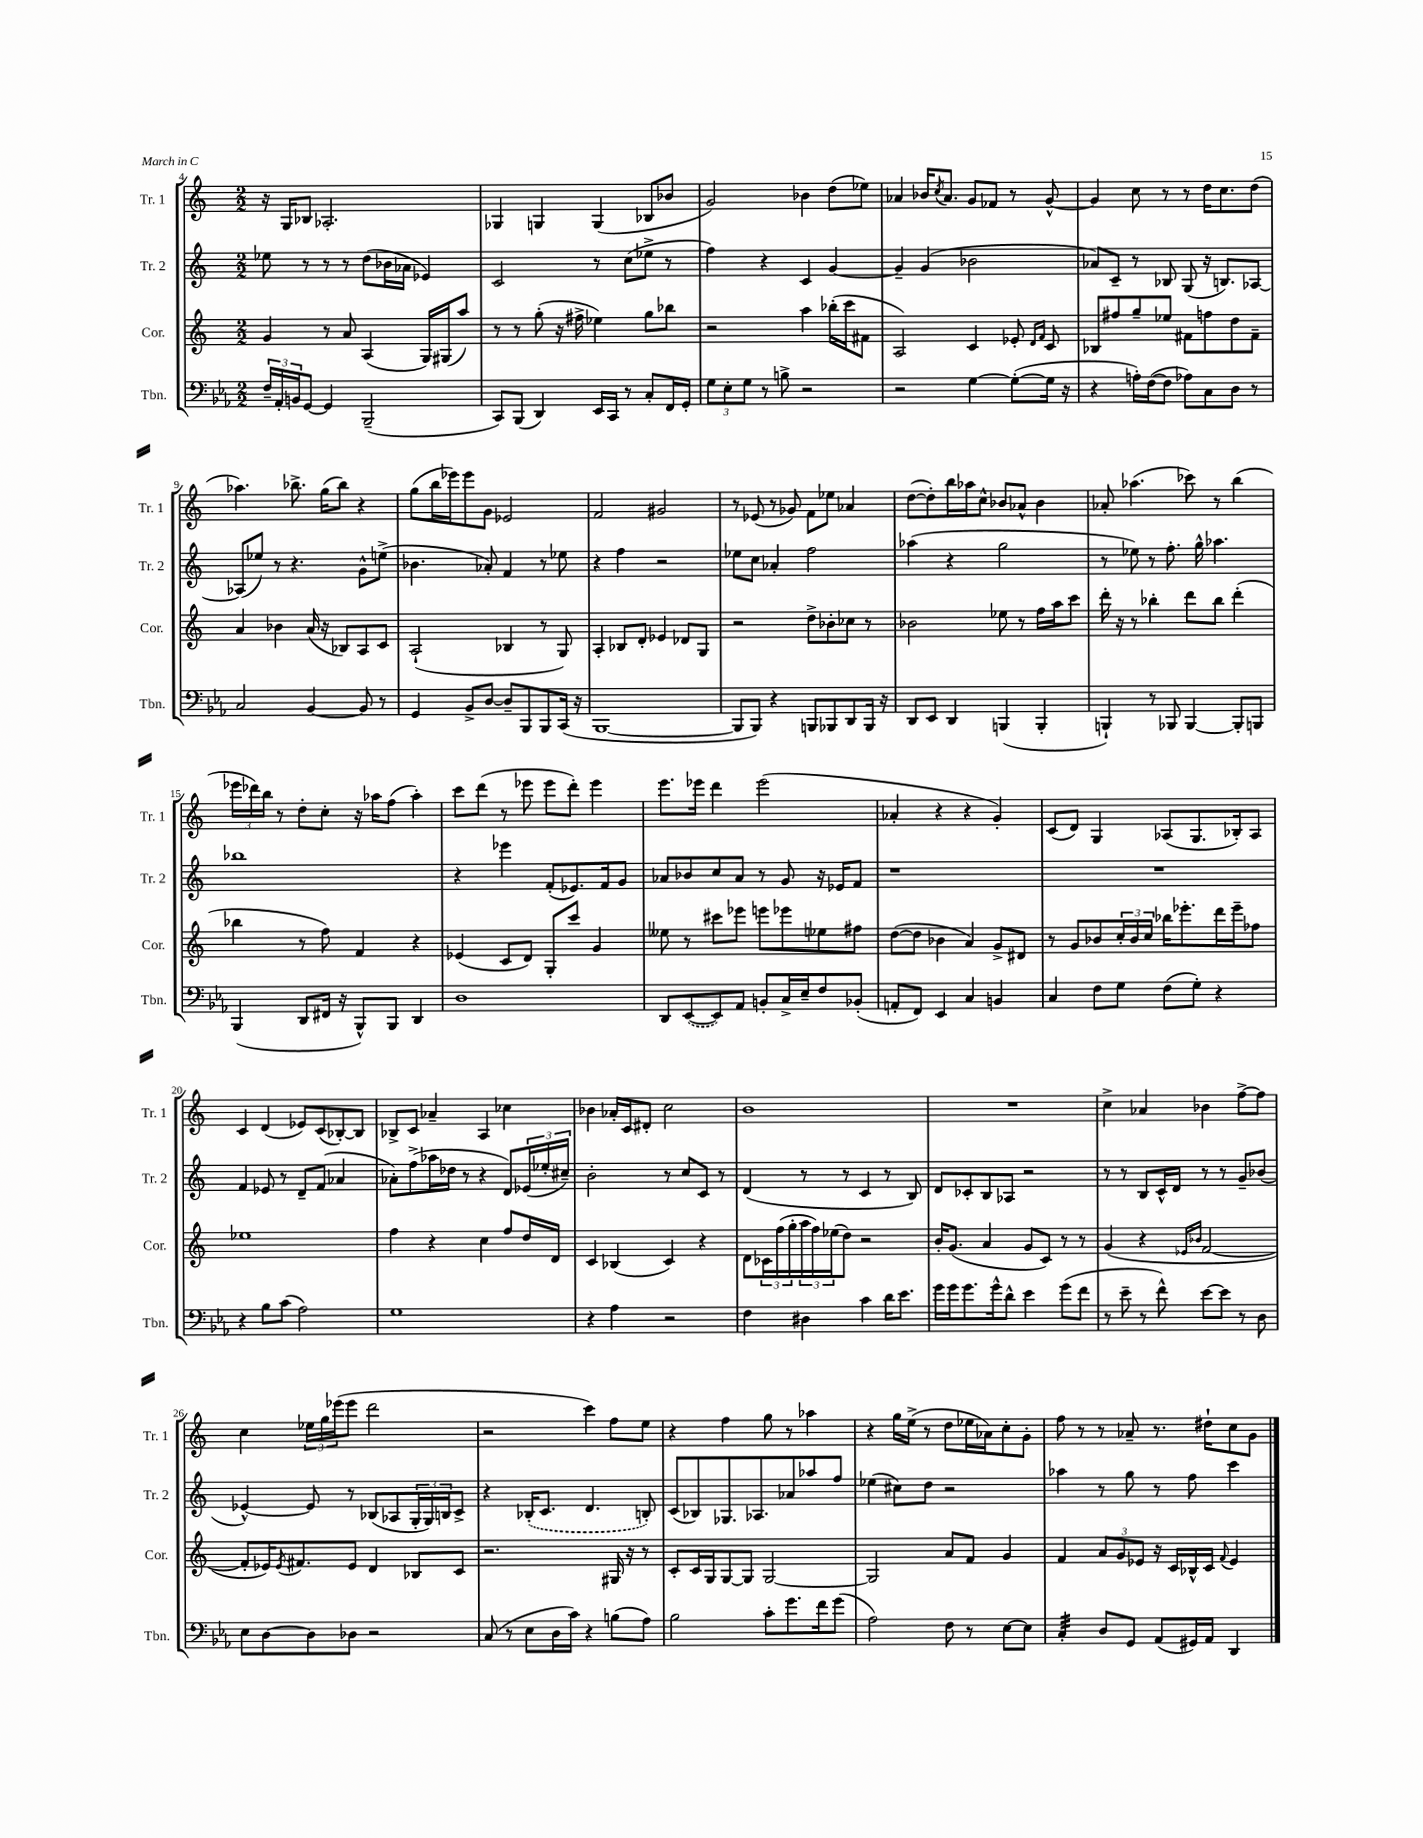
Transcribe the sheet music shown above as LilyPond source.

<<
\new StaffGroup <<
\new Staff = "s0" \with { instrumentName = "Tr. 1" shortInstrumentName = "Tr. 1" } {
    \clef treble \key c \major \numericTimeSignature \time 2/2
    r16 g16 bes8 aes2.-. |
    ges4 g4 g4( bes8 bes'8 |
    g'2) bes'4 d''8( ees''8) |
    aes'4 bes'16 \acciaccatura { c''8 } aes'8. g'8 fes'8 r8 g'8~-^ |
    g'4 c''8 r8 r8 d''16 c''8. d''8( |
    aes''4.) bes''8.-> g''16( bes''8) r4 |
    g''8( b''16 ees'''16) ees'''8 g'8 ees'2 |
    f'2 gis'2 |
    r8 ees'8( r8 ges'8) f'8 ees''8 aes'4 |
    d''8~( d''8-.) b''16 aes''16 c''8-^ bes'8 aes'8-^ bes'4 |
    aes'8-. aes''4.( ces'''8) r8 b''4( |
    \tuplet 3/2 { ees'''16 des'''16) b''16 } r8 d''8-. c''8-. r16 aes''16 f''8( aes''4-.) |
    c'''8 d'''8( r8 ees'''8 ees'''8 d'''8-.) ees'''4 |
    e'''8. ees'''16 d'''4 ees'''2( |
    aes'4-. r4 r4 g'4-.) |
    c'8( d'8) g4 aes8( g8. bes16-.) aes8 |
    c'4 d'4( ees'8) c'8( bes8~-.) bes8 |
    bes8-> c'8 aes'4-- a4 ces''4 |
    bes'4 aes'16-. c'16 dis'8-. c''2 |
    b'1 |
    R1 |
    c''4-> aes'4 bes'4 f''8~-> f''8 |
    c''4 \tuplet 3/2 { ees''16 g''16 ees'''16( } ees'''8 d'''2 |
    r2 c'''4) f''8 e''8 |
    r4 f''4 g''8 r8 aes''4 |
    r4 g''16 e''16->( r8 d''8 ees''16 aes'16) c''8-. g'8-. |
    f''8 r8 r8 aes'8-- r8. dis''16-! c''8 g'8 \bar "|." |
}
\new Staff = "s1" \with { instrumentName = "Tr. 2" shortInstrumentName = "Tr. 2" } {
    \clef treble \key c \major \numericTimeSignature \time 2/2
    ees''8 r8 r8 r8 d''8( bes'16 aes'16 ees'4) |
    c'2 r8 c''8( ees''8-> r8 |
    f''4) r4 c'4 g'4~ |
    g'4-- g'4( bes'2 |
    aes'8) c'8-- r8 bes8 g8( r16 b8.) aes8~ |
    aes8( ees''8) r8 r4. g'8-^ e''8->( |
    bes'4. aes'8-.) f'4 r8 ees''8 |
    r4 f''4 r2 |
    ees''8 c''8 aes'4-. f''2 |
    aes''4( r4 g''2 |
    r8 ees''8) r8 f''8.-. g''16-^ aes''4. |
    bes''1 |
    r4 ees'''4 f'8-.( ees'8.) f'16 g'8 |
    aes'8 bes'8 c''8 aes'8 r8 g'8 r16 ees'16 f'8 |
    r1 |
    R1 |
    f'4 ees'8 r8 d'8-- f'8( aes'4 |
    aes'8-.) f''8->( aes''16 des''16 r8 r4 d'8) \tuplet 3/2 { ees'16( ees''16-. cis''16--) } |
    b'2-. r8 c''8 c'8 r8 |
    d'4( r8 r8 c'4 r8 b8) |
    d'8 ces'8-. b8 aes8 r2 |
    r8 r8 b8 c'16-^ d'16 r8 r8 g'8-- bes'8( |
    ees'4~-^) ees'8 r8 bes8( aes8 \tuplet 3/2 { g16-. g16) b16 } c'8-> |
    r4 \once \slurDashed bes16-.( c'8. d'4. b8-.) |
    c'8( bes8) ges8. aes8. aes'8 aes''8 f''8 |
    ees''4( cis''8) d''8 r2 |
    aes''4 r8 g''8 r8 f''8 c'''4 \bar "|." |
}
\new Staff = "s2" \with { instrumentName = "Cor." shortInstrumentName = "Cor." } {
    \clef treble \key c \major \numericTimeSignature \time 2/2
    g'4 r8 a'8 a4( g16) gis16( a''8) |
    r8 r8 g''8-.( r16 fis''16-> ees''4) g''8 bes''8 |
    r2 a''4 bes''16-.( c'''16 fis'8 |
    a2) c'4 ees'8-. \grace { d'16 f'16 } c'8 |
    bes8 fis''8 g''8-- ees''8 fis'8 f''8 d''8 fis'8-- |
    a'4 bes'4 a'16( r16 bes8) a8 c'8 |
    a2-!( bes4 r8 g8) |
    a4-. bes8 d'8-. ees'4 des'8 g8 |
    r2 d''8-> bes'8-. ces''8 r8 |
    bes'2 ees''8 r8 f''16 a''16 c'''8 |
    d'''16-. r16 r8 bes''4-. d'''8 bes''8 d'''4-.( |
    bes''4 r8 f''8) f'4 r4 |
    ees'4( c'8 d'8) g8-. c'''8 g'4 |
    eeses''8 r8 cis'''8 ees'''8 e'''8 ees'''8 ees''8 fis''8 |
    d''8~( d''8 bes'4 a'4) g'8-> dis'8 |
    r8 g'8 bes'8 \tuplet 3/2 { c''16-. bes'16 c''16 } bes''16 ees'''8.-. d'''16 ees'''16-- fes''8 |
    ees''1 |
    f''4 r4 c''4 f''8 d''16 d'16 |
    c'4 bes4( c'4) r4 |
    d'8 \tuplet 3/2 { ces'16 f''16( g''16-. } \tuplet 3/2 { a''16 f''16) ees''16( } d''8) r2 |
    b'16-. g'8.( a'4 g'8 c'8) r8 r8 |
    g'4( r4 \grace { ees'16 bes'16 } f'2~ |
    f'8-. ees'16) \acciaccatura { ees'8 } fis'8. ees'8 d'4 bes8 c'8 |
    r2. gis16 r16 r8 |
    c'8-. c'16 g16 g8~ g8 g2~ |
    g2 a'8 f'8 g'4 |
    f'4 \tuplet 3/2 { a'8 g'8 ees'8 } r16 c'16 bes16-^ c'16 \appoggiatura { f'8 } ees'4 \bar "|." |
}
\new Staff = "s3" \with { instrumentName = "Tbn." shortInstrumentName = "Tbn." } {
    \clef bass \key ees \major \numericTimeSignature \time 2/2
    \tuplet 3/2 { f16-- aes,16-. b,16 } g,8~ g,4 bes,,2--( |
    c,8) bes,,8( d,4) ees,16 c,16 r8 c8-. f,16 g,16-. |
    \tuplet 3/2 { g8 ees8-. g8 } r8 b8-> r2 |
    r2 g4~ g8~-.( g16 r16 |
    r4 a16-.) f16~( f8 aes8) c8 d8 r8 |
    c2 bes,4~ bes,8 r8 |
    g,4 bes,8-> d8~ d8-- bes,,8 bes,,8 c,16( r16 |
    bes,,1~ |
    bes,,8 bes,,8) r4 b,,8 bes,,8 d,8 bes,,16 r16 |
    d,8 ees,8 d,4 b,,4( b,,4-. |
    b,,4-!) r8 bes,,8 bes,,4~ bes,,8-. b,,8 |
    bes,,4( d,8 fis,16 r16 bes,,8-^) bes,,8 d,4 |
    d1 |
    d,8 \once \slurDashed ees,8~( ees,8) aes,8 b,8-. c16-> ees16-- f8 bes,8-.( |
    a,8-. f,8) ees,4 c4 b,4 |
    c4 f8 g8 f8( g8-.) r4 |
    r4 bes8 c'8( aes2) |
    g1 |
    r4 aes4 r2 |
    f4 dis4 c'4 d'16 ees'8. |
    g'16 g'16 g'8. g'16-^ d'8-^ ees'4 g'8( f'8 |
    r8 ees'8-- r8 f'8-^) ees'8~ ees'8 r8 d8 |
    ees8 d8~ d8 des8 r2 |
    c8( r8 ees8 d16 c'16) r4 b8( aes8) |
    bes2 c'8-. g'8. f'16 g'8( |
    aes2) f8 r8 ees8~ ees8 |
    c4:32-. d8 g,8 aes,8( gis,16) aes,16 d,4 \bar "|." |
}
>>
>>
\layout { \context { \Score currentBarNumber = #4 } }
